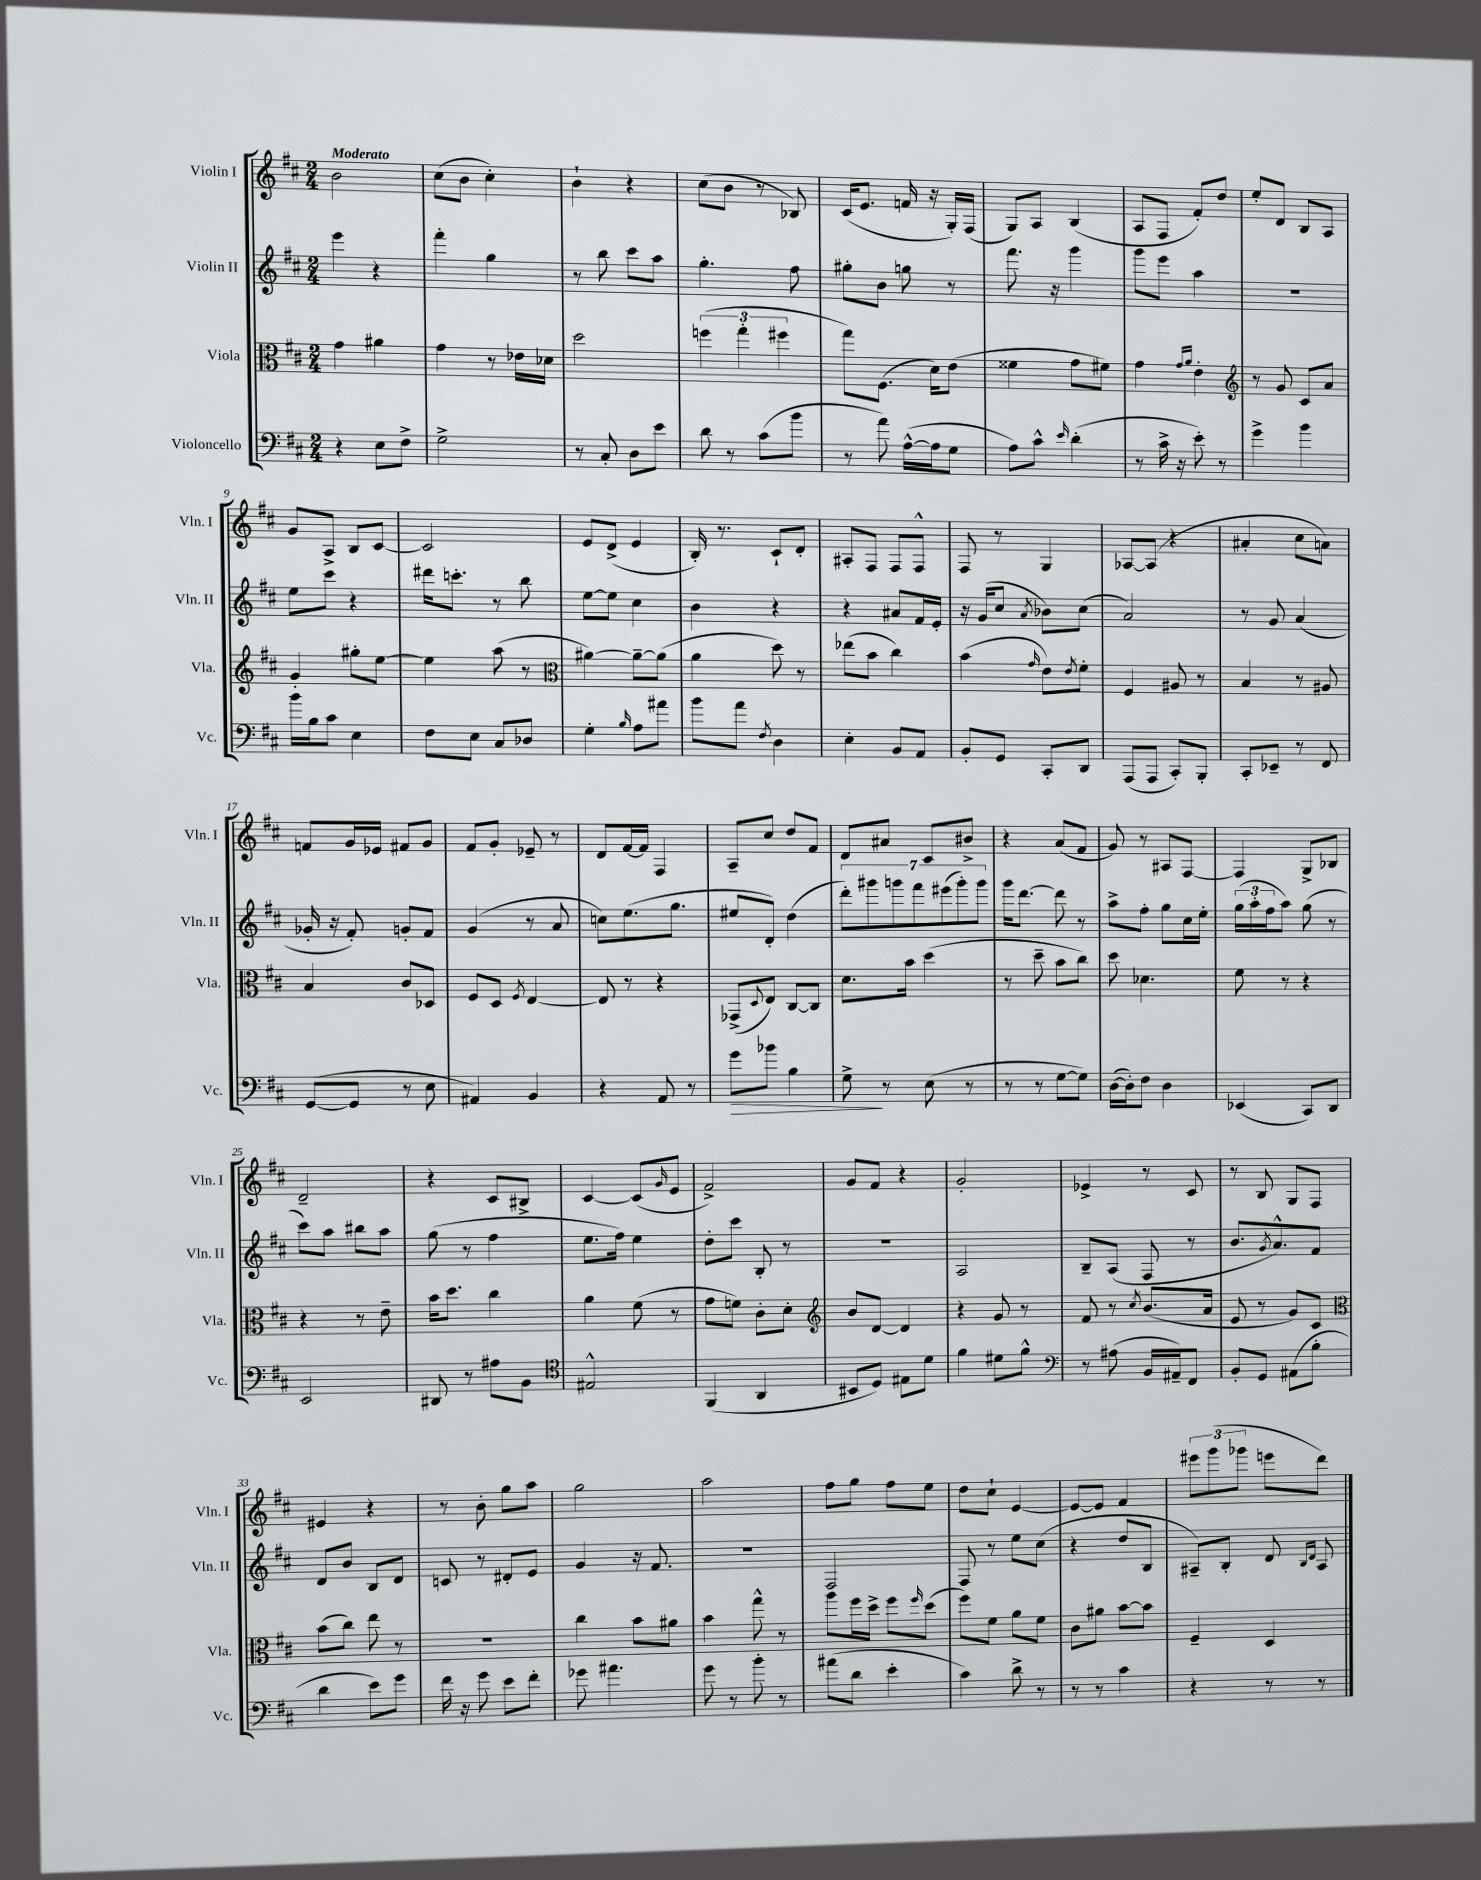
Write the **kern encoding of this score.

**kern	**dynam	**kern	**kern	**kern
*part4	*part4	*part3	*part2	*part1
*staff4	*staff4	*staff3	*staff2	*staff1
*I"Violoncello	*	*I"Viola	*I"Violin II	*I"Violin I
*I'Vc.	*	*I'Vla.	*I'Vln. II	*I'Vln. I
*clefF4	*	*clefC3	*clefG2	*clefG2
*k[f#c#]	*	*k[f#c#]	*k[f#c#]	*k[f#c#]
*M2/4	*	*M2/4	*M2/4	*M2/4
=1	=1	=1	=1	=1
!	!	!	!	!LO:TX:a:B:t=Moderato
4r	.	4g\	4eee\	2b\
8E\L	.	4a#X\	4r	.
8F#^\J	.	.	.	.
=2	=2	=2	=2	=2
2G^\	.	4g\	4fff#'\	(8cc#\L
.	.	.	.	8b\J
.	.	8r	4gg\	4cc#'\)
.	.	16e-X\LL	.	.
.	.	16d-X\JJ	.	.
=3	=3	=3	=3	=3
8r	.	2dd\	8r	4b`\
8C#'/	.	.	8bb\	.
8D\L	.	.	8ccc#\L	4r
8e\J	.	.	8aa\J	.
=4	=4	=4	=4	=4
8d\	.	(6ffn\	4.gg'\	(8cc#\L
8r	.	.	.	8b\J
.	.	6gg'\	.	.
(8c#\L	.	.	.	8r
.	.	6ff#X\	.	.
8b\J	.	.	8ff#\	8B-X/)
=5	=5	=5	=5	=5
8r	.	8gg\L)	8gg#X'\L	(16c#/KL
.	.	.	.	8.e/J
8a\)	.	(8.F#\J	8b\J	.
([16A^^\LL	.	.	8ggn\	16fn/
16A\J]	.	16d\KL)	.	16r
8G\J	.	(8e\J	8r	16G'/LL)
.	.	.	.	(16F#/JJ
=6	=6	=6	=6	=6
8A\L)	.	4f##X\	8.fff#\	8G/L)
8c#^^\J	.	.	.	8A/J
.	.	.	16r	.
16qqe/	.	.	.	.
(4d'\	.	8g\L	4ggg\	(4B/
.	.	8f#X\J)	.	.
=7	=7	=7	=7	=7
8r	.	4g\	8ggg\L	8A/L
16c#^\	.	.	8eee\J	8F#/J
16r	.	.	.	.
.	.	16qqg/LL	.	.
.	.	16qqa/JJ	.	.
8e'\)	.	4e'\	4aa\	8f#'/L)
8r	.	.	.	8dd/J
=8	=8	=8	=8	=8
*	*	*clefG2	*	*
4g^\	.	8r	2r	8ee'/L
.	.	8g/	.	8d/J
4b\	.	8c#/L	.	8B/L
.	.	8a/J	.	8A/J
!!LO:LB:g=z
=9	=9	=9	=9	=9
16b\LL	.	4g'/	8ee\L	8g/L
16B\J	.	.	.	.
8c#\J	.	.	8ccc#\J	8A^/J
4E\	.	8gg#X'\L	4r	8B/L
.	.	[8ee\J	.	[8c#/J
=10	=10	=10	=10	=10
8F#\L	.	4ee\]	16ddd#X\KL	2c#/]
.	.	.	8.cccn'\J	.
8E\J	.	.	.	.
8C#/L	.	(8aa\	8r	.
8D-X/J	.	8r	8bb\	.
=11	=11	=11	=11	=11
*	*	*clefC3	*	*
4G'\	.	[4a#X\)	[8ee\L	8e/L
.	.	.	8ee\J]	(8d^/J
16qqB/	.	.	.	.
8A\L	.	8a#~\L_	4cc#\	4e/
8a#X\J	.	(8a#\J]	.	.
=12	=12	=12	=12	=12
8b\L	.	4a\	4b\	16B'/)
.	.	.	.	8.r
8a\J	.	.	.	.
8qF#/	.	.	.	.
4D\	.	8dd\)	4r	8c#`/L
.	.	8r	.	8d'/J
=13	=13	=13	=13	=13
4E'\	.	(8ee-X\L	4r	8A#X'/L
.	.	8b\J	.	8F#/J
8BB/L	.	4cc#\)	8a#X/L	8F#/L
8AA/J	.	.	16f#/L	8F#^^/J
.	.	.	16e'/JJ	.
=14	=14	=14	=14	=14
8BB'/L	.	(4b\	16r	8F#/
.	.	.	(16g/KL	.
8GG/J	.	.	8cc#/J	8r
.	.	16qqg/	8qa/	.
8CC#'/L	.	8e\L)	8b-X\L)	4G/
.	.	8qe/	.	.
8DD/J	.	8f#'\J	(8cc#\J	.
=15	=15	=15	=15	=15
(8AAA/L	.	4F#/	2a/)	[8A-X/L
8AAA/J	.	.	.	(8A-/J]
8CC#'/L)	.	8A#X/	.	4r
8BBB'/J	.	8r	.	.
=16	=16	=16	=16	=16
8CC#'/L	.	4B/	8r	4a#X'/
8EE-X~/J	.	.	8g/	.
8r	.	8r	(4a/	8cc#\L
8FF#/	.	8A#X/	.	8an\J)
!!LO:LB:g=z
=17	=17	=17	=17	=17
([8GG/L	.	4B/	16g-X'/	8fn/L
.	.	.	16r	.
8GG/J]	.	.	8f#'/)	16g/L
.	.	.	.	16e-X/JJ
8r	.	8c#/L	8gn'/L	8f#X/L
8E\	.	8D-X/J	8f#/J	8g/J
=18	=18	=18	=18	=18
4AA#X/)	.	8F#/L	(4g/	8f#/L
.	.	8D/J	.	8g'/J
.	.	8qF#/	.	.
4BB/	.	[4E/	8r	8e-X~/
.	.	.	8a/	8r
=19	=19	=19	=19	=19
4r	.	8E/]	8ccn\L)	8d/L
.	.	8r	(8.ee\	[16f#/L
.	.	.	.	16f#/JJ]
8AA/	.	4r	.	4F#/
.	.	.	8.gg\J	.
8r	.	.	.	.
=20	=20	=20	=20	=20
!	!LO:HP:b	!	!	!
8g\L	>	(8GG-X^/L	8ee#X/L	8A~/L
.	.	8qqD/	.	.
8b-X\J	.	8E/J)	8d'/J)	8cc#/J
4B\	.	[8C#/L	(4dd\	8dd/L
.	.	8C#/J]	.	8f#/J
=21	=21	=21	=21	=21
8G^\	.	8.d\L	14ddd'\L)	8d/L
.	.	.	14ggg#X\	.
8r	]	.	.	8a#X/J
.	.	.	14gggn\	.
.	.	16b\Jk	.	.
.	.	.	14fff#\	.
(8E\	.	(4dd\	.	8c#/L
.	.	.	(14eee#X\	.
.	.	.	14ggg'\)	.
8r	.	.	.	8b#X^/J
.	.	.	14ggg\J	.
=22	=22	=22	=22	=22
8r	.	8r	16ggg\KL	4r
.	.	.	[8.ddd\J	.
8r	.	8dd~\	.	.
[8G\L	.	8b\L	8ddd\]	(8a/L
8G\J])	.	8cc#\J)	8r	8f#/J
=23	=23	=23	=23	=23
([16D\LL	.	8dd\	8aa^\L	8g/)
16D'\J])	.	.	.	.
8F#\J	.	4.d-X\	8ff#'\J	8r
4D\	.	.	8gg\L	8A#X/L
.	.	.	16cc#\L	[8F#/J
.	.	.	16ee'\JJ	.
=24	=24	=24	=24	=24
(4EE-X/	.	8f#\	(24gg\LL	4F#/]
.	.	.	24aa'\	.
.	.	.	24ff#\J	.
.	.	8r	8aa\J)	.
8CC#/L)	.	4r	(8gg\	8G^/L
8DD/J	.	.	8r	8B-X/J
!!LO:LB:g=z
=25	=25	=25	=25	=25
2EE/	.	4r	8ccc#\L)	2d~/
.	.	.	8aa\J	.
.	.	8r	8bb#X\L	.
.	.	8e~\	8aa\J	.
=26	=26	=26	=26	=26
8DD#X/	.	16b\KL	(8gg\	4r
.	.	8.dd\J	.	.
8r	.	.	8r	.
8A#X\L	.	4cc#\	4ff#\	8c#/L
8BB\J	.	.	.	8B#X^/J
=27	=27	=27	=27	=27
*clefC4	*	*	*	*
2E#X^^/	.	4a\	8.ee\L	[4c#/
.	.	.	16ff#\Jk)	.
.	.	(8f#\	4ee\	(8c#/L]
.	.	.	.	16qqg/
.	.	8r	.	8e/J
=28	=28	=28	=28	=28
(4FF#/	.	8g\L	8dd'\L	2f#^/)
.	.	8fn\J)	8ccc#\J	.
4AA/	.	8c#'\L	8B'/	.
.	.	8d'\J	8r	.
=29	=29	=29	=29	=29
*	*	*clefG2	*	*
8BB#X/L	.	8b/L	2r	8g/L
8D/J)	.	[8d/J	.	8f#/J
8E#X\L	.	4d/]	.	4r
8d\J	.	.	.	.
=30	=30	=30	=30	=30
4f#\	.	4r	2A/	2g'/
8d#X\L	.	8g/	.	.
8f#^^\J	.	8r	.	.
=31	=31	=31	=31	=31
*clefF4	*	*	*	*
8r	.	8f#/	8B~/L	4e-X^/
(8A#X\	.	8r	(8A/J	.
.	.	8qcc#/	.	.
16BB/LL	.	(8.b/L	8F#/	8r
16AA#X~/J)	.	.	.	.
8FF#/J	.	.	8r	8c#/
.	.	16a/Jk	.	.
=32	=32	=32	=32	=32
8BB'/L	.	8e/	8.b/L	8r
8GG/J	.	8r	.	8B/
.	.	.	8qg/	.
.	.	.	8.a^^/)	.
(8AA#X\L	.	8g/L)	.	8G/L
8B'\J	.	8c#/J	8f#/J	8F#/J
!!LO:LB:g=z
=33	=33	=33	=33	=33
*	*	*clefC3	*	*
4d\	.	(8b\L	8d/L	4e#X/
.	.	8cc#\J)	8b/J	.
8e\L)	.	8ee\	8B/L	4r
8g\J	.	8r	8d/J	.
=34	=34	=34	=34	=34
16f#\	.	2r	8cn/	8r
16r	.	.	.	.
8g\	.	.	8r	8b'\
8e\L	.	.	8d#X'/L	8gg\L
8f#'\J	.	.	8e/J	8aa\J
=35	=35	=35	=35	=35
8g-X\	.	4cc#\	4g/	2gg\
4.a#X\	.	.	.	.
.	.	8b\L	16r	.
.	.	.	8.f#/	.
.	.	8a#X\J	.	.
=36	=36	=36	=36	=36
8g\	.	4b\	2r	2aa\
8r	.	.	.	.
8b'\	.	8gg^^\	.	.
8r	.	8r	.	.
=37	=37	=37	=37	=37
(8a#X\L	.	8aa\L	2F#/	8ff#\L
8d\J	.	16ff#\L	.	8gg\J
.	.	16dd^\JJ	.	.
4e'\	.	8ff#\L	.	8ff#\L
.	.	16qqff#/	.	.
.	.	(8dd\J	.	8ee\J
=38	=38	=38	=38	=38
4c#\)	.	8ff#\L)	8F#/	8dd\L
.	.	8f#\J	8r	8cc#`\J
8d^\	.	8a\L	8ee\L	[4e/
8r	.	8f#\J	(8cc#\J	.
=39	=39	=39	=39	=39
8r	.	8c#\L	4r	8e/L_
8r	.	8a#X\J	.	8e/J]
4c#\	.	[8b\L	8dd/L	4f#/
.	.	8b\J]	8B/J	.
=40	=40	=40	=40	=40
4r	.	4F#~/	8A#X~/L)	12eee#X\L
.	.	.	.	(12ggg\
.	.	.	8B'/J	.
.	.	.	.	12ggg-X\J
8r	.	4D/	8d/	8eeen\L
.	.	.	16qqB/LL	.
.	.	.	16qqd/JJ	.
8r	.	.	8A#/	8ddd\J)
==	==	==	==	==
*-	*-	*-	*-	*-
